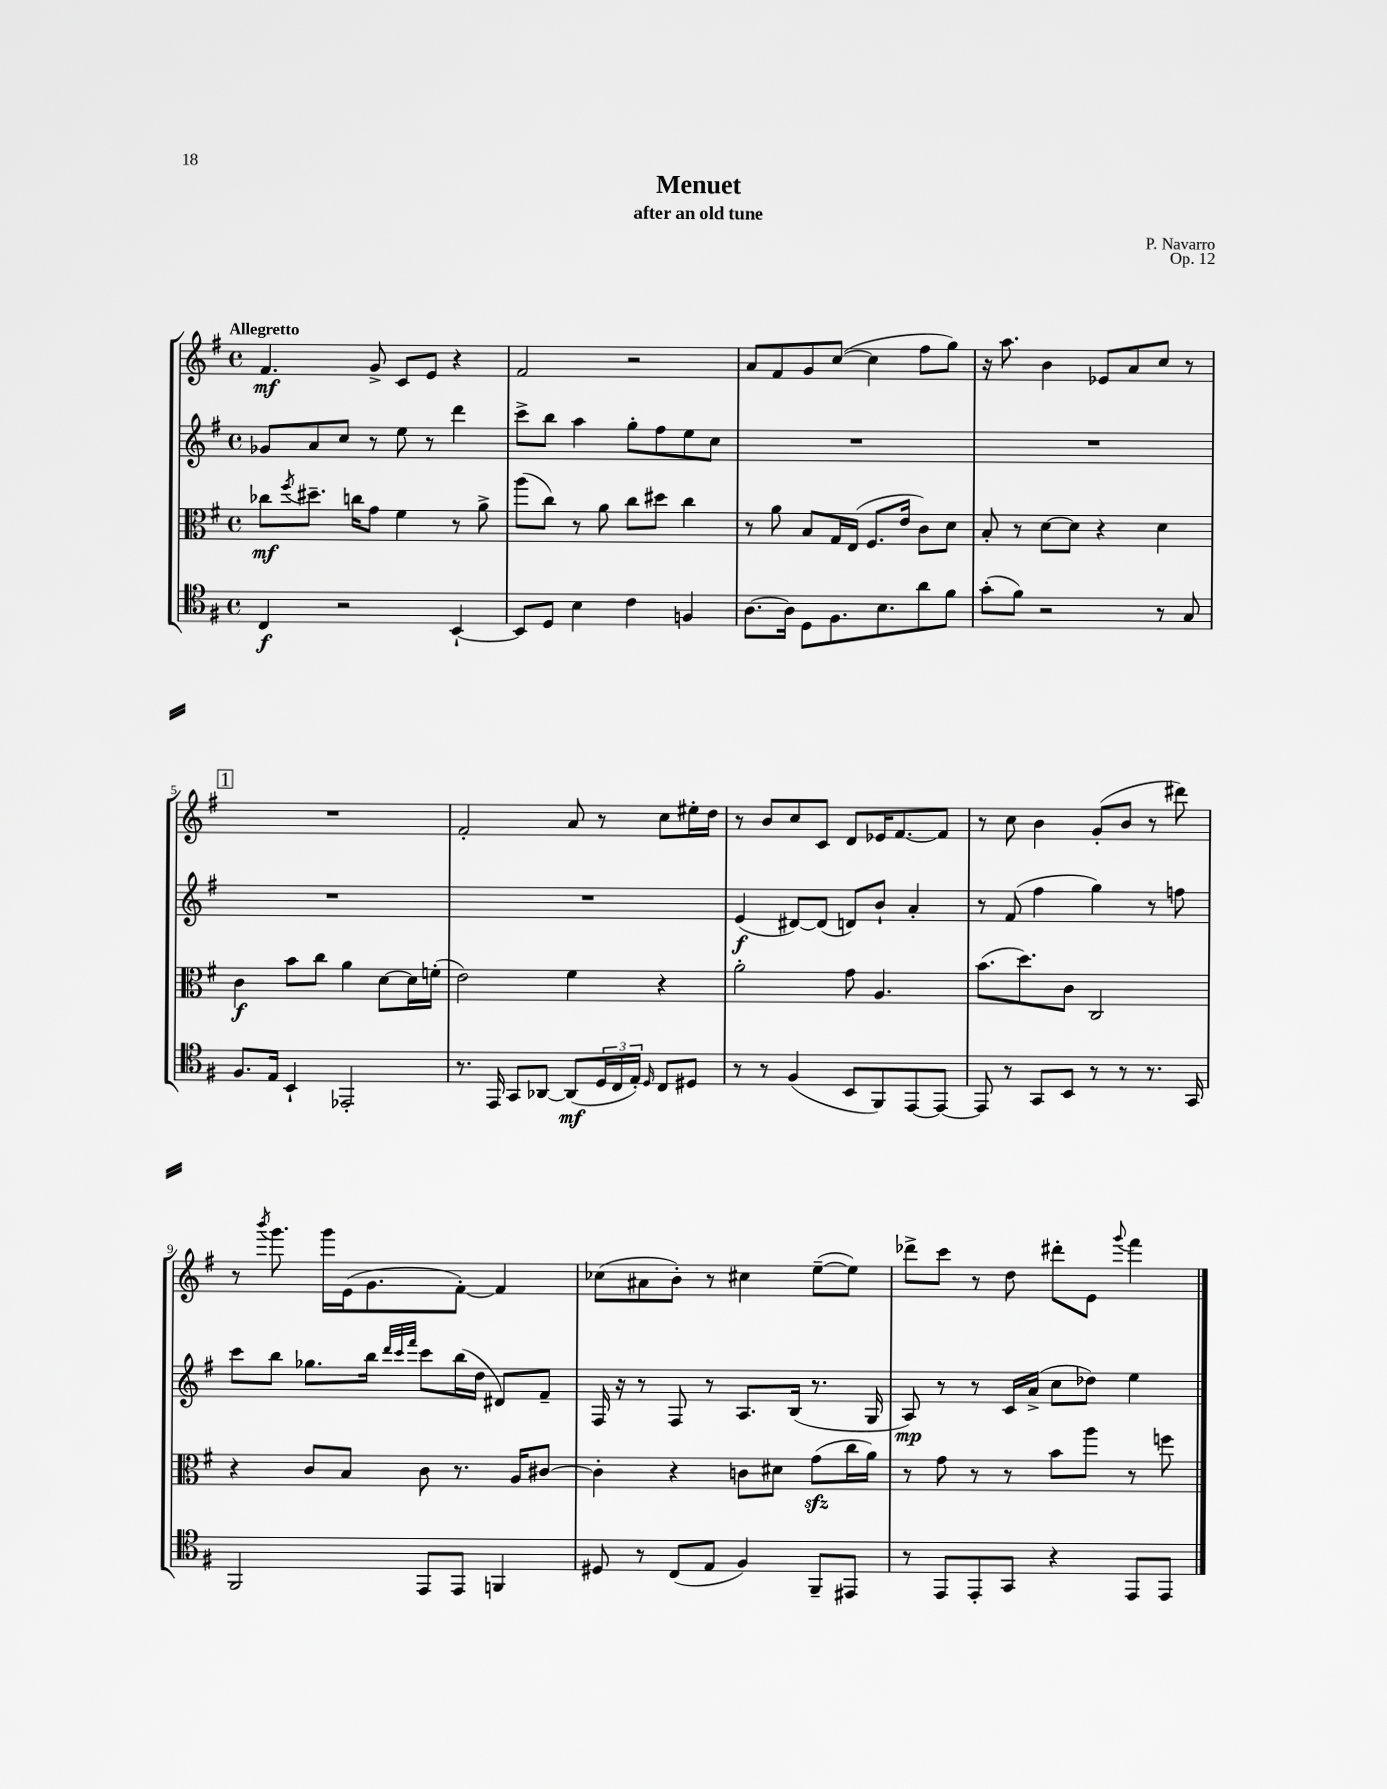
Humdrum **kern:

**kern	**kern	**kern	**kern
*staff4	*staff3	*staff2	*staff1
*clefC4	*clefC3	*clefG2	*clefG2
*k[f#]	*k[f#]	*k[f#]	*k[f#]
*M4/4	*M4/4	*M4/4	*M4/4
*met(c)	*met(c)	*met(c)	*met(c)
4C	8cc-	8g-	4.f#
.	8qff#	.	.
.	8.dd#~	8a	.
2r	.	8cc	.
.	16cc	.	.
.	8g	8r	8g^
.	4f#	8ee	8c
.	.	8r	8e
[4BB`	8r	4ddd	4r
.	8a^	.	.
=	=	=	=
8BB]	(8aa	8ccc^	2f#
8D	8cc)	8bb	.
4B	8r	4aa	.
.	8a	.	.
4c	8cc	8gg'	2r
.	8dd#	8ff#	.
4F	4cc	8ee	.
.	.	8cc	.
=	=	=	=
[8.A	8r	1r	8a
.	8a	.	8f#
16A]	.	.	.
8D	8B	.	8g
8.F#	16G	.	([8cc
.	(16E	.	.
.	8.F#	.	4cc]
8.B	.	.	.
.	16e	.	.
8a	8c)	.	8ff#
8f#	8d	.	8gg)
=	=	=	=
(8g'	8B'	1r	16r
.	.	.	8.aa
8f#)	8r	.	.
2r	[8d	.	4b
.	8d]	.	.
.	4r	.	8e-
.	.	.	8a
8r	4d	.	8cc
8G	.	.	8r
=	=	=	=
8.F#	4c	1r	1r
16E	.	.	.
4BB`	8b	.	.
.	8cc	.	.
2EE-'	4a	.	.
.	[8d	.	.
.	16d]	.	.
.	(16f'	.	.
=	=	=	=
8.r	2e)	1r	2f#'
16EE	.	.	.
8GG	.	.	.
[8AA-	.	.	.
(8AA-]	4f#	.	8a
24D	.	.	8r
24C	.	.	.
24E')	.	.	.
16qqD	.	.	.
8C	4r	.	8cc
8D#	.	.	16ee#'
.	.	.	16dd
=	=	=	=
8r	2a'	(4e	8r
8r	.	.	8b
(4F#	.	[8d#)	8cc
.	.	(8d#]	8c
8BB	8g	8d)	8d
8FF#)	4.A	8b`	16e-
.	.	.	[8.f#
[8EE	.	4a'	.
8EE_	.	.	8f#]
=	=	=	=
8EE]	(8.b	8r	8r
8r	.	(8f#	8cc
.	8.dd)	.	.
8GG	.	4ff#	4b
8BB	8c	.	.
8r	2C	4gg)	(8g'
8r	.	.	8b
8.r	.	8r	8r
.	.	8ff	8ddd#)
16GG	.	.	.
=	=	=	=
2FF#	4r	8ccc	8r
.	.	.	8qbbb
.	.	8bb	8.ggg
.	8c	8.gg-	.
.	.	.	16ggg
.	8B	.	(16e
.	.	16bb	8.g
.	.	32qqddd	.
.	.	32qqccc	.
.	.	32qqfff#	.
8EE	8c	8ccc	.
8EE	8.r	(16bb	[8f#')
.	.	16dd	.
4FF	.	8d#)	4f#]
.	16A	.	.
.	[8c#	8f#~	.
=	=	=	=
8D#	4c#']	16F#	(8cc-
.	.	16r	.
8r	.	8r	8a#
(8C	4r	8F#	8b')
8E	.	8r	8r
4F#)	8c	8.A	4cc#
.	8d#	.	.
.	.	(16B	.
8FF#~	(8g	8.r	([8ee~
8EE#	16cc	.	8ee])
.	16a)	16G	.
=	=	=	=
8r	8r	8A)	8ddd-^
8EE	8g	8r	8ccc
8EE'	8r	8r	8r
8GG	8r	16c	8dd
.	.	(16a^	.
4r	8b	8cc	8ddd#'
.	8aa	8dd-)	8e
.	.	.	8qqggg
8EE	8r	4ee	4fff#
8EE	8ff	.	.
==	==	==	==
*-	*-	*-	*-
